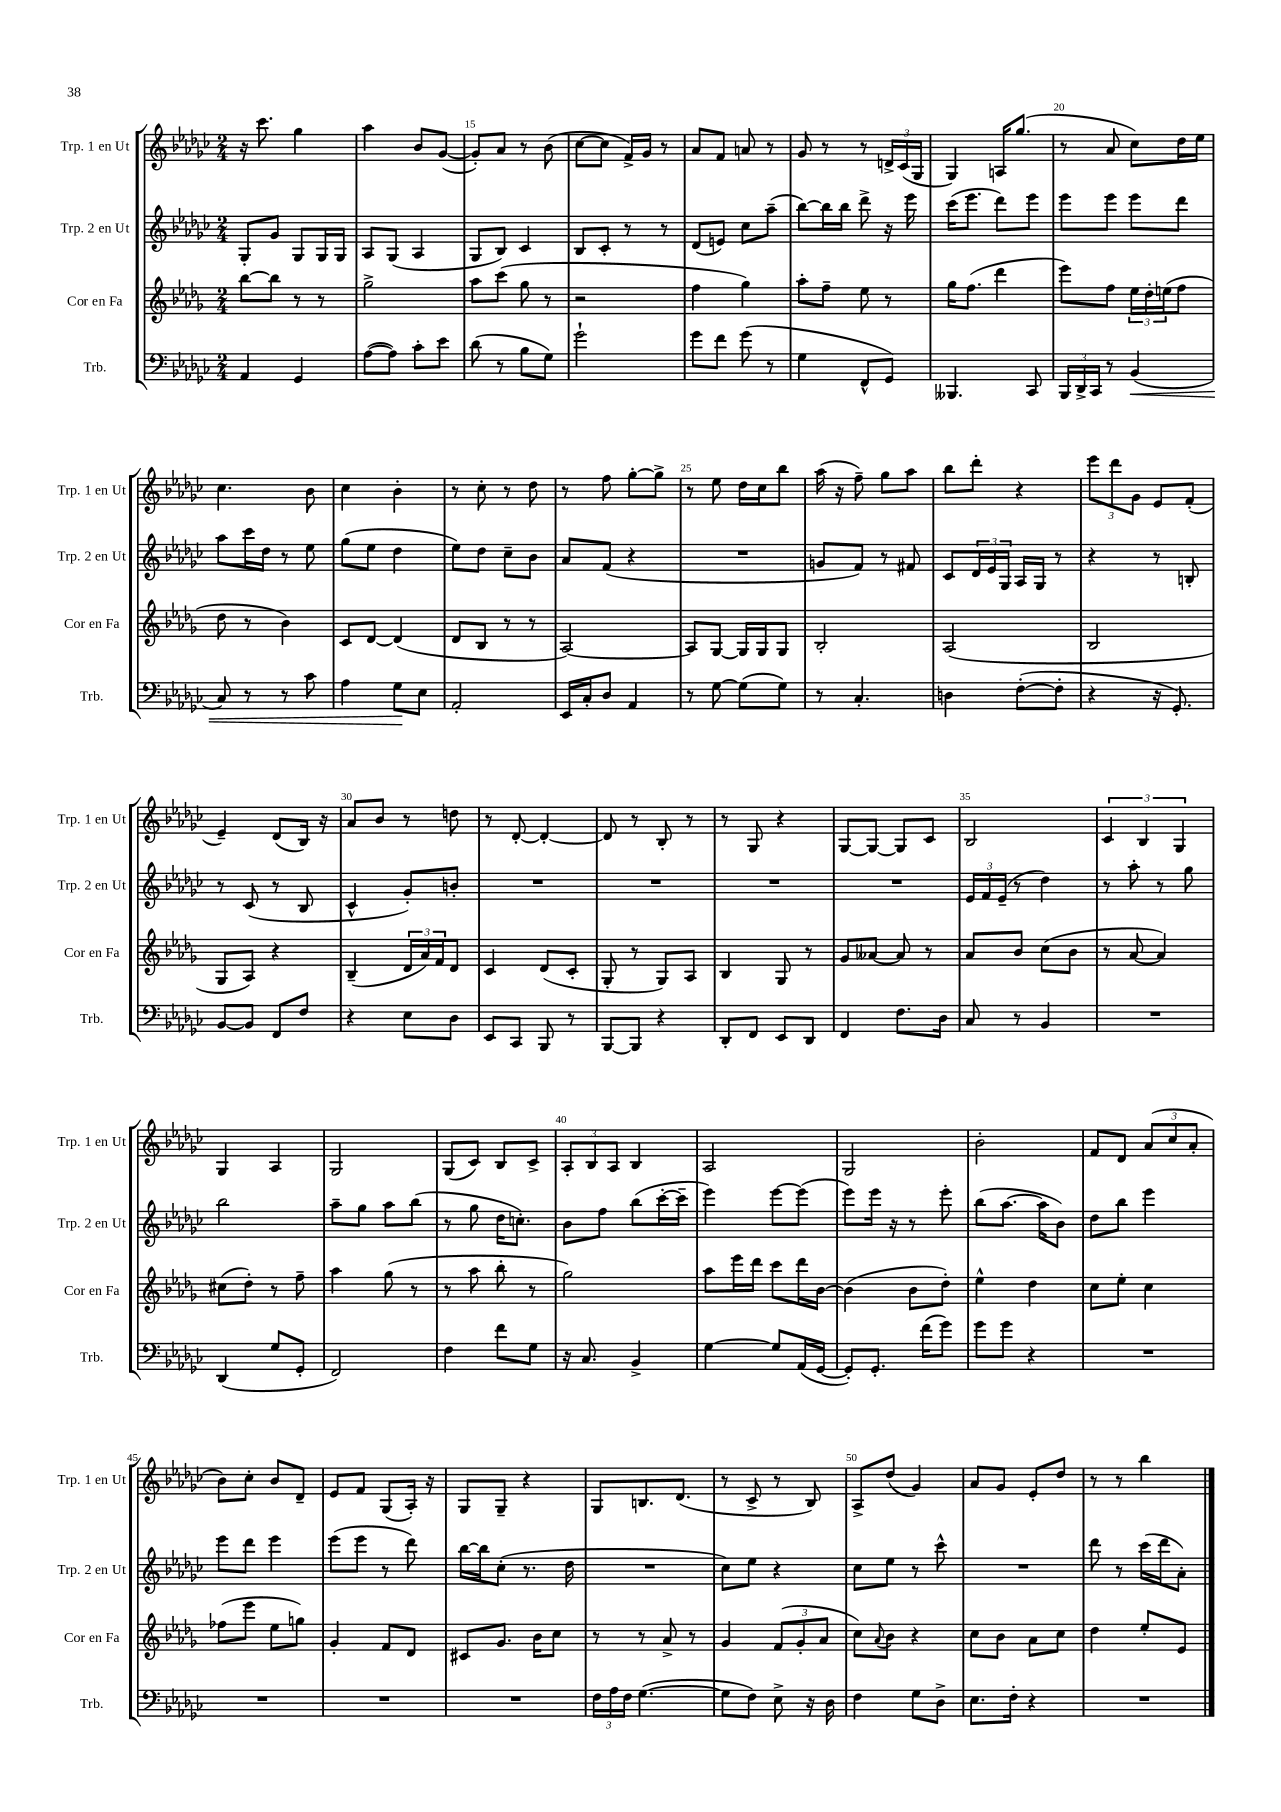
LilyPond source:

<<
\new StaffGroup <<
\new Staff = "s0" \with { instrumentName = "Trp. 1 en Ut" shortInstrumentName = "Trp. 1 en Ut" } {
    \clef treble \key ges \major \numericTimeSignature \time 2/4
    r16 ces'''8. ges''4 |
    aes''4 bes'8 ges'8~( |
    ges'8-.) aes'8 r8 bes'8( |
    ces''8~ ces''8 f'16->) ges'16 r8 |
    aes'8 f'8 a'8 r8 |
    ges'8 r8 r8 \tuplet 3/2 { d'16-> ces'16( ges16 } |
    ges4) a16 ges''8.( |
    r8 aes'8 ces''8) des''16 ees''16 |
    ces''4. bes'8 |
    ces''4 bes'4-. |
    r8 ces''8-. r8 des''8 |
    r8 f''8 ges''8~-. ges''8-> |
    r8 ees''8 des''16 ces''16 bes''8 |
    aes''16( r16 f''8--) ges''8 aes''8 |
    bes''8 des'''8-. r4 |
    \tuplet 3/2 { ees'''8 des'''8 ges'8 } ees'8 f'8-.( |
    ees'4--) des'8( bes16) r16 |
    aes'8 bes'8 r8 d''8 |
    r8 des'8~-. des'4~-. |
    des'8 r8 bes8-. r8 |
    r8 ges8 r4 |
    ges8~ ges8~ ges8 ces'8 |
    bes2 |
    \tuplet 3/2 { ces'4 bes4 ges4 } |
    ges4 aes4 |
    ges2 |
    ges8( ces'8) bes8 ces'8-> |
    \tuplet 3/2 { aes8-. bes8 aes8 } bes4 |
    aes2 |
    ges2 |
    bes'2-. |
    f'8 des'8 \tuplet 3/2 { aes'8( ces''8 aes'8-. } |
    bes'8) ces''8-. bes'8 des'8-- |
    ees'8 f'8 ges8( aes16-.) r16 |
    ges8 ges8-- r4 |
    ges8 b8. des'8.( |
    r8 ces'8-> r8 bes8) |
    aes8-> des''8( ges'4) |
    aes'8 ges'8 ees'8-. des''8 |
    r8 r8 bes''4 \bar "|." |
}
\new Staff = "s1" \with { instrumentName = "Trp. 2 en Ut" shortInstrumentName = "Trp. 2 en Ut" } {
    \clef treble \key ges \major \numericTimeSignature \time 2/4
    ges8-. ges'8 ges8 ges16 ges16 |
    aes8 ges8( aes4 |
    ges8 bes8) ces'4 |
    bes8 ces'8-. r8 r8 |
    des'8( e'8) ces''8 aes''8--( |
    bes''8~) bes''16 bes''16 des'''8-> r16 ees'''16 |
    ces'''16( ees'''8. des'''8) ees'''8 |
    ees'''8 ees'''8 ees'''8 des'''8 |
    aes''8 ces'''16 des''16 r8 ees''8 |
    ges''8( ees''8 des''4 |
    ees''8) des''8 ces''8-- bes'8 |
    aes'8 f'8( r4 |
    R2 |
    g'8 f'8) r8 fis'8 |
    ces'8 \tuplet 3/2 { des'16 ees'16 ges16 } aes16 ges16 r8 |
    r4 r8 b8-. |
    r8 ces'8( r8 bes8 |
    ces'4-^ ges'8-.) b'8-. |
    R2 |
    R2 |
    R2 |
    R2 |
    \tuplet 3/2 { ees'16 f'16 ees'16--( } r8 des''4) |
    r8 aes''8-. r8 ges''8 |
    bes''2 |
    aes''8-- ges''8 aes''8 bes''8( |
    r8 ges''8 des''16 c''8.-.) |
    bes'8 f''8 bes''8( ces'''16~-. ces'''16-- |
    ees'''4) ees'''8~ ees'''8( |
    ees'''8) ees'''16 r16 r8 ees'''8-. |
    bes''8( aes''8.~ aes''16 bes'8) |
    des''8 bes''8 ees'''4 |
    ees'''8 des'''8 ees'''4 |
    ees'''8( ees'''8 r8 des'''8) |
    bes''16~ bes''16 ces''8-.( r8. des''16 |
    R2 |
    ces''8) ees''8 r4 |
    ces''8 ees''8 r8 ces'''8-^ |
    R2 |
    des'''8 r8 ces'''16( des'''16 aes'8-.) \bar "|." |
}
\new Staff = "s2" \with { instrumentName = "Cor en Fa" shortInstrumentName = "Cor en Fa" } {
    \clef treble \key des \major \numericTimeSignature \time 2/4
    bes''8~ bes''8 r8 r8 |
    ges''2-> |
    aes''8 c'''8( ges''8 r8 |
    r2 |
    f''4 ges''4) |
    aes''8-. f''8-- ees''8 r8 |
    ges''16 f''8.( des'''4 |
    ees'''8) f''8 \tuplet 3/2 { ees''16 des''16-. e''16( } f''8 |
    des''8 r8 bes'4) |
    c'8 des'8~ des'4( |
    des'8 bes8 r8 r8 |
    aes2~) |
    aes8 ges8~ ges16 ges16 ges8 |
    bes2-. |
    aes2( |
    bes2 |
    ges8 aes8) r4 |
    bes4--( \tuplet 3/2 { des'16 aes'16) f'16 } des'8 |
    c'4 des'8( c'8-. |
    ges8-. r8 ges8) aes8 |
    bes4 ges8 r8 |
    ges'8 aeses'8~ aeses'8 r8 |
    aes'8 bes'8 c''8( bes'8 |
    r8 aes'8~ aes'4) |
    cis''8( des''8-.) r8 f''8-- |
    aes''4 ges''8( r8 |
    r8 aes''8 bes''8-. r8 |
    ges''2) |
    aes''8 ees'''16 des'''16 c'''8 des'''16 bes'16~ |
    bes'4( bes'8 des''8-.) |
    ees''4-^ des''4 |
    c''8 ees''8-. c''4 |
    fes''8( ees'''8 ees''8 g''8) |
    ges'4-. f'8 des'8 |
    cis'8 ges'8. bes'16 c''8 |
    r8 r8 aes'8-> r8 |
    ges'4 \tuplet 3/2 { f'8( ges'8-. aes'8 } |
    c''8) \appoggiatura { aes'8 } bes'8 r4 |
    c''8 bes'8 aes'8 c''8 |
    des''4 ees''8-. ees'8 \bar "|." |
}
\new Staff = "s3" \with { instrumentName = "Trb." shortInstrumentName = "Trb." } {
    \clef bass \key ges \major \numericTimeSignature \time 2/4
    aes,4 ges,4 |
    aes8~( aes8) ces'8-. ees'8 |
    des'8( r8 bes8 ges8) |
    ges'2-! |
    ges'8 f'8 ges'8( r8 |
    ges4 f,8-^ ges,8) |
    beses,,4. ces,8 |
    \tuplet 3/2 { bes,,16 des,16-> ces,16 } r8 bes,4\<( |
    ces8) r8 r8 ces'8 |
    aes4 ges8\! ees8 |
    aes,2-. |
    ees,16 ces16-. des8 aes,4 |
    r8 ges8~ ges8( ges8) |
    r8 ces4.-. |
    d4 f8~-.( f8-. |
    r4 r16 ges,8.-.) |
    bes,8~ bes,8 f,8 f8 |
    r4 ees8 des8 |
    ees,8 ces,8 bes,,8 r8 |
    bes,,8~ bes,,8 r4 |
    des,8-. f,8 ees,8 des,8 |
    f,4 f8. des16 |
    ces8 r8 bes,4 |
    R2 |
    des,4( ges8 ges,8-. |
    f,2) |
    f4 f'8 ges8 |
    r16 ces8. bes,4-> |
    ges4~ ges8 aes,16( ges,16~ |
    ges,8-.) ges,8.-. f'16( ges'8) |
    ges'8 ges'8 r4 |
    R2 |
    R2 |
    R2 |
    R2 |
    \tuplet 3/2 { f16 aes16 f16 } ges4.~( |
    ges8 f8) ees8-> r16 des16 |
    f4 ges8 des8-> |
    ees8. f16-. r4 |
    R2 \bar "|." |
}
>>
>>
\layout { \context { \Score currentBarNumber = #13 \override BarNumber.break-visibility = ##(#f #t #t) barNumberVisibility = #(every-nth-bar-number-visible 5) } }
